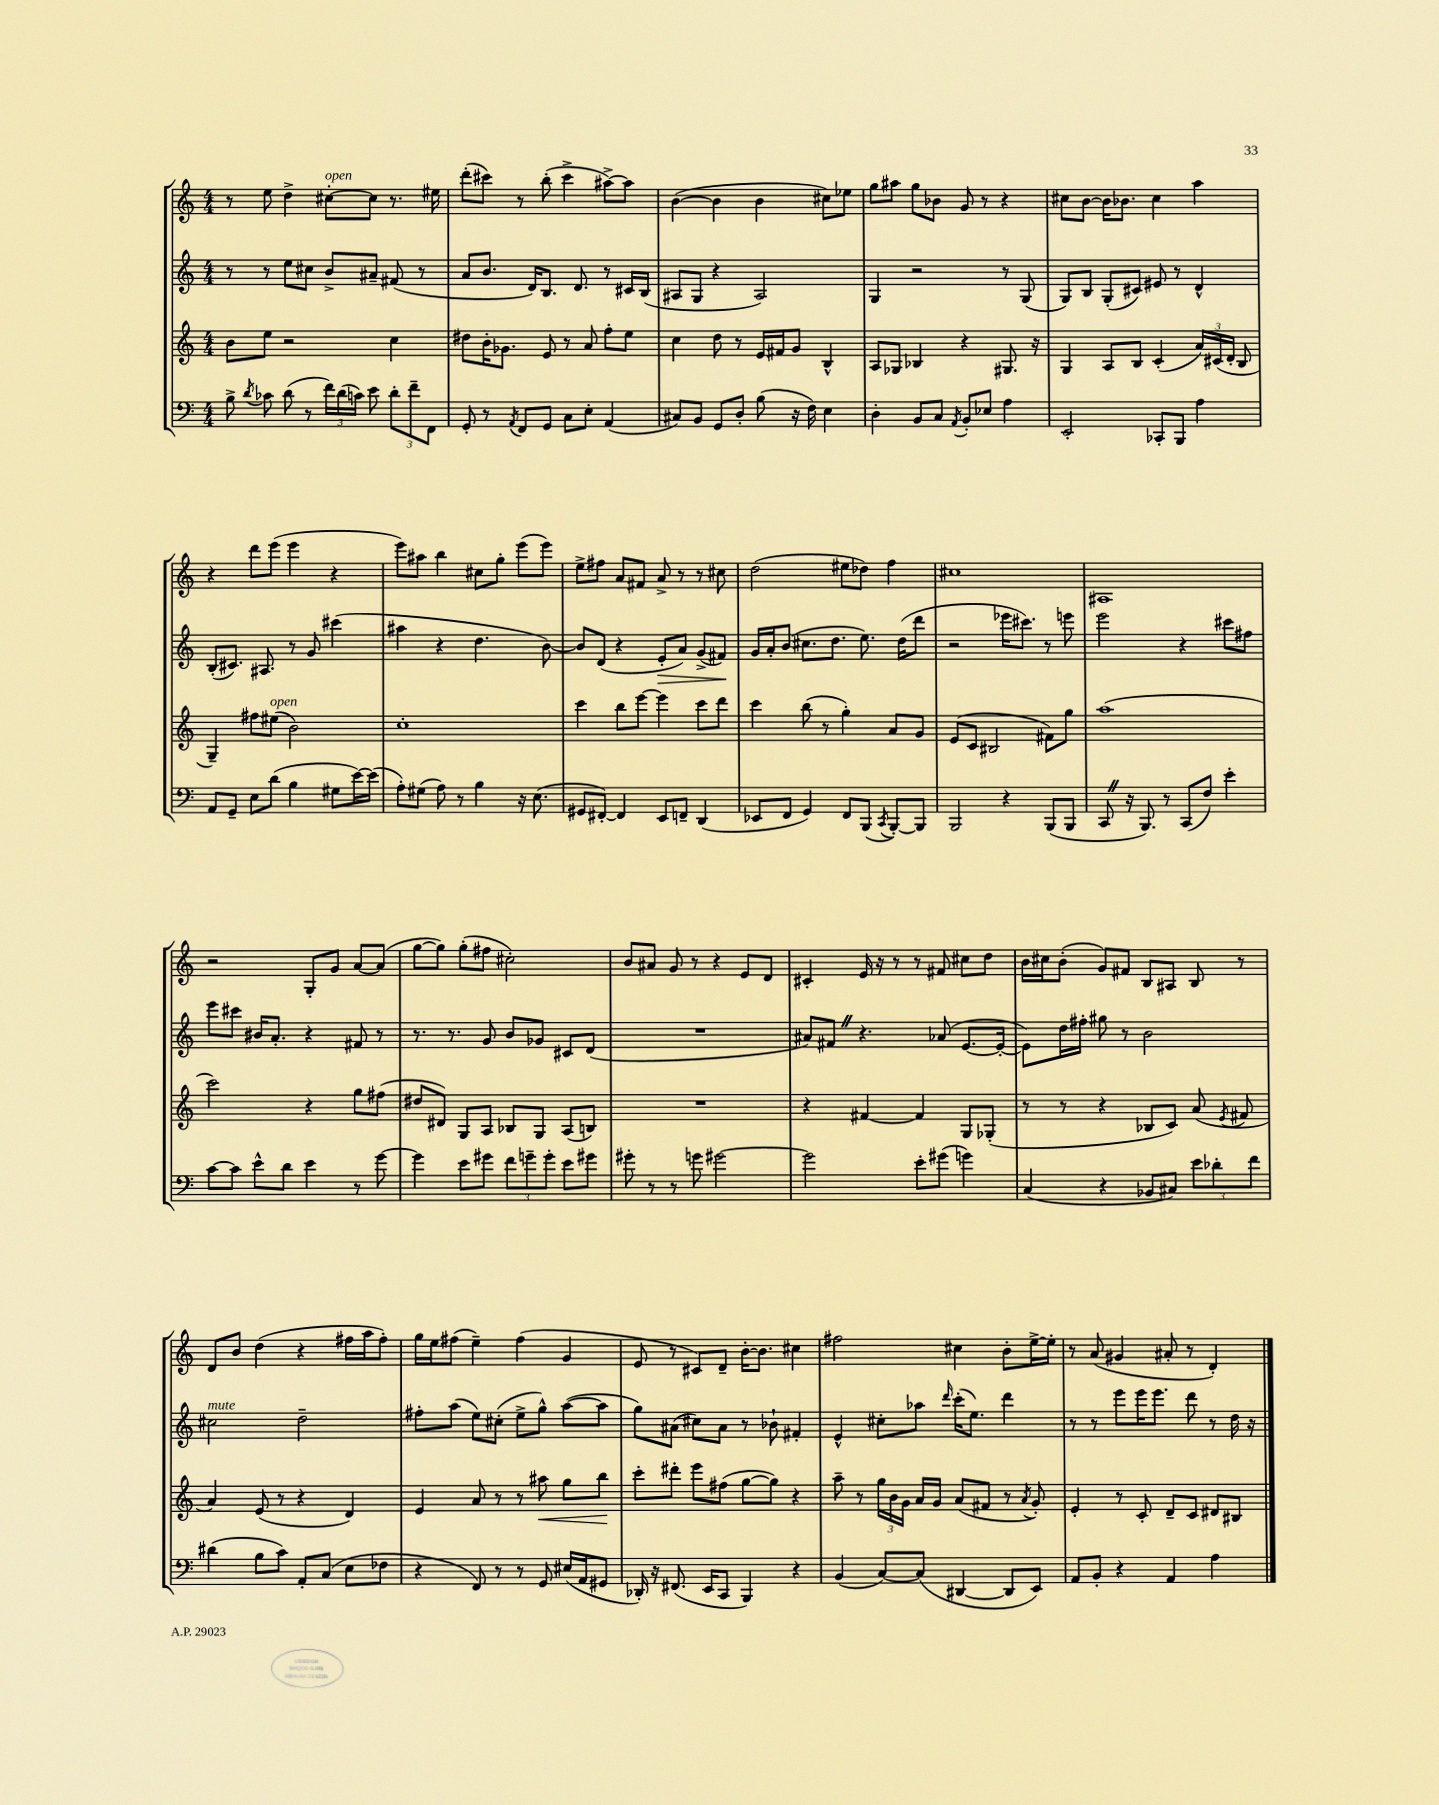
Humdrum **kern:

**kern	**kern	**kern	**kern
*staff4	*staff3	*staff2	*staff1
*clefF4	*clefG2	*clefG2	*clefG2
*k[]	*k[]	*k[]	*k[]
*M4/4	*M4/4	*M4/4	*M4/4
8B^	8b	8r	8r
8qd	.	.	.
8c-	8ee	8r	8ee
(8d	2r	8ee	4dd^
8r	.	8cc#	.
24f)	.	8b^	[8cc#'
(24d	.	.	.
24c)	.	.	.
8e	.	8a#~	8cc#]
12d'	4cc	(8f#	8.r
12f~	.	.	.
.	.	8r	.
12FF	.	.	.
.	.	.	16ee#
=	=	=	=
8GG'	8dd#	8a	(8ddd'
8r	16b'	8.b	8ccc#)
.	8.g-	.	.
8qAA	.	.	.
8FF	.	.	8r
.	.	16d)	.
8GG	8e	8.B	(8bb'
8C	8r	.	4ccc#^
.	.	8.d	.
8E'	8a	.	.
(4AA	8ff'	8r	[8aa#^)
.	8ee	16c#	8aa#]
.	.	(16B	.
=	=	=	=
8C#)	4cc	8A#	([4b
8BB	.	8G	.
8GG	8dd	4r	4b]
8D'	8r	.	.
(8B	16e	2A#)	4b
.	16f#	.	.
16r	8g	.	.
16F)	.	.	.
4E	4B^^	.	8cc#)
.	.	.	8ee-
=	=	=	=
4D'	8A	4G	8gg
.	8G-	.	8aa#
8BB	4B-	2r	8gg
8C	.	.	8b-
8qAA	.	.	.
8BB'	4r	.	8g
8E-	.	.	8r
4A	8.G#	8r	4r
.	.	(8G	.
.	16r	.	.
=	=	=	=
2EE'	4G	8G)	8cc#
.	.	8B	[8b
.	8A	(8G'	16b]
.	.	.	8.b-
.	8B	8c#)	.
8CC-'	(4c'	8e#	4cc#
8BBB	.	8r	.
4A	24a)	4d^^	4aa
.	(24c#	.	.
.	24d'	.	.
.	8B	.	.
=	=	=	=
8AA	4G~)	(8B'	4r
8GG~	.	8.c#)	.
8E	8ff#	.	8ddd
.	.	8.A#	.
(8d	(8ee#	.	(8eee
4B	2b)	8r	4eee
.	.	8g	.
8G#	.	(4ccc#	4r
[16e)	.	.	.
(16e]	.	.	.
=	=	=	=
8A')	1cc'	4aa#	8eee)
(8G#	.	.	8aa#
8A)	.	4r	4bb
8r	.	.	.
4B	.	4.dd	8cc#
.	.	.	8gg'
16r	.	.	(8eee
(8.E	.	.	.
.	.	[8b)	8eee)
=	=	=	=
8GG#	4ccc	8b]	8ee^
[8FF#')	.	(8d	8ff#
4FF#]	8bb	4r	8a
.	[8eee	.	8f#
8EE	4eee]	8e'	8a^
8FF~	.	8a)	8r
(4DD	8ccc	(8g^	8r
.	8ddd	8f#)	8cc#
=	=	=	=
8EE-	4ccc	16g	(2dd
.	.	16a'	.
8FF	.	(8b	.
4GG)	(8bb	8.cc#	.
.	8r	.	.
.	.	8.dd	.
8FF	4gg')	.	8ee#
(8BBB	.	8.ee)	8dd-)
8qCC	.	.	.
[8BBB')	8a	.	4ff
.	.	(16dd	.
8BBB]	8g	8ddd	.
=	=	=	=
2BBB	(8e	2r	1cc#
.	8c	.	.
.	2B#	.	.
4r	.	16eee-	.
.	.	8.ccc#)	.
(8BBB	8f#)	8r	.
8BBB	8gg	8eee	.
=	=	=	=
8CC	(1aa	2eee	1A#
16r	.	.	.
8.BBB)	.	.	.
8r	.	.	.
(8CC	.	4r	.
8F)	.	.	.
4e'	.	8ccc#	.
.	.	8ff#	.
=	=	=	=
[8c	2ccc)	8eee	2r
8c]	.	8ccc#	.
8e^^	.	16b#	.
.	.	8.a'	.
8d	.	.	.
4e	4r	4r	8G'
.	.	.	8g
8r	8gg	8f#	[8a
[8g	(8ff#	8r	(8a]
=	=	=	=
4g]	8dd#	8.r	[8gg
.	8d#)	.	8gg])
.	.	8.r	.
8e	8G	.	(8gg'
8g#	8A	8g	8ff#
12f	8B-	8b	2cc#')
12g~	.	.	.
.	8G	8g-	.
12g'	.	.	.
8e	(8A	8c#	.
8g#	8B)	(8d	.
=	=	=	=
8g#'	1r	1r	8b
8r	.	.	8a#
8r	.	.	8g
8g	.	.	8r
[2g#	.	.	4r
.	.	.	8e
.	.	.	8d
=	=	=	=
2g#]	4r	8a#)	4c#'
.	.	8f#	.
.	[4f#	4.r	16e
.	.	.	16r
.	.	.	8r
8e'	4f#]	.	8r
(8g#	.	(8a-	8f#
4g)	8G	[8.e	8cc#
.	(8G-'	.	8dd
.	.	16e'_	.
=	=	=	=
(4C	8r	8e])	16b
.	.	.	16cc#
.	8r	16dd	(8b'
.	.	16ff#'	.
4r	4r	8gg#	8g)
.	.	8r	8f#
8BB-	8B-	2b	8B
8C#)	8c)	.	8A#
12e	(8a	.	8B
12d-'	.	.	.
.	8qe	.	.
.	8f#	.	8r
12f	.	.	.
=	=	=	=
(4d#	4a)	2cc#	8d
.	.	.	8b
8B	(8e	.	(4dd
8c)	8r	.	.
8AA'	4r	2dd~	4r
(8C	.	.	.
8E	4d)	.	16ff#
.	.	.	16aa
8F-	.	.	8ff#')
=	=	=	=
4r	4e	8ff#'	16gg
.	.	.	16ee
.	.	(8aa	(8ff#
8FF)	8a	8ee)	4ee~)
8r	8r	(8cc#'	.
8r	8r	8ee^	(4ff#
8GG	8aa#	8gg^^)	.
(16E#	8gg	([8aa	4g
16AA	.	.	.
8GG#	8bb	8aa]	.
=	=	=	=
16DD-')	8ccc'	8gg)	8e
16r	.	.	.
(8.FF#	8ddd#'	(8a#	8r
.	8eee	8cc#)	8c#)
16EE	.	.	.
8CC	(8ff#	8a#	8d~
4BBB)	[8gg	8r	[16b'
.	.	.	8.b]
.	8gg])	8b-`	.
4r	4r	4f#'	4cc#
=	=	=	=
(4BB	8aa~	4e^^	2ff#
.	8r	.	.
[8C)	24gg	8cc#'	.
.	24b	.	.
.	24g	.	.
(8C]	16a	8aa-	.
.	16g	.	.
.	.	16qqddd	.
[4DD#	(8a	(16ccc'	4cc#
.	.	8.ee)	.
.	8f#	.	.
8DD#]	8r	4ddd	8b'
.	8qa	.	.
8EE)	8g')	.	[16ee^
.	.	.	16ee']
=	=	=	=
8AA	4e'	8r	8r
8BB'	.	8r	(8a
4r	8r	8eee	4g#
.	8c'	16eee	.
.	.	8.eee	.
4AA	8d~	.	8a#'
.	8c	8ddd	8r
4A	8d#	8r	4d')
.	8B#	16dd	.
.	.	16r	.
==	==	==	==
*-	*-	*-	*-
